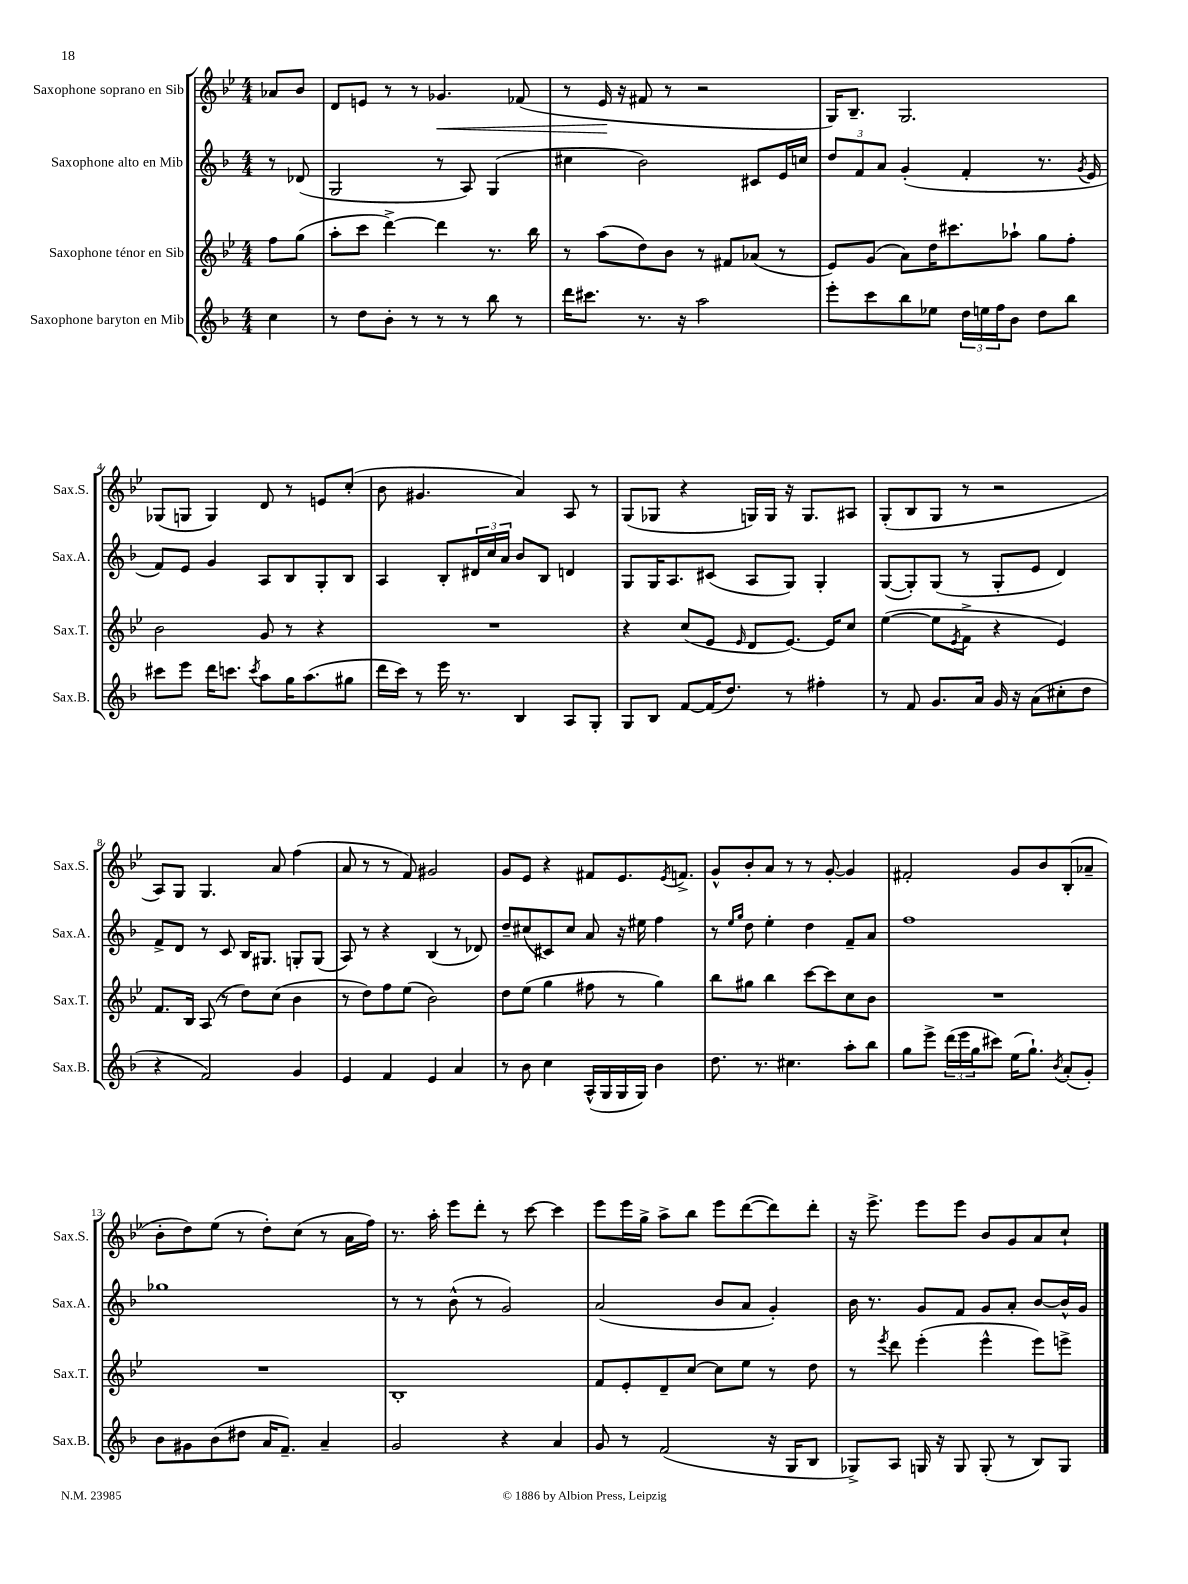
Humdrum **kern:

**kern	**kern	**kern	**kern	**dynam
*part4	*part3	*part2	*part1	*part1
*staff4	*staff3	*staff2	*staff1	*staff1
*I"Saxophone baryton en Mib	*I"Saxophone ténor en Sib	*I"Saxophone alto en Mib	*I"Saxophone soprano en Sib	*
*I'Sax.B.	*I'Sax.T.	*I'Sax.A.	*I'Sax.S.	*
*clefG2	*clefG2	*clefG2	*clefG2	*
*k[b-]	*k[b-e-]	*k[b-]	*k[b-e-]	*
*M4/4	*M4/4	*M4/4	*M4/4	*
=	=	=	=	=
4cc\	8ff\L	8r	8a-X/L	.
.	(8gg\J	(8d-X/	8b-/J	.
=1	=1	=1	=1	=1
8r	8aa'\L	2G/	8d/L	.
8dd\L	8ccc\J	.	8en/J	.
8b-'\J	[4ddd^\)	.	8r	.
8r	.	.	8r	.
!	!	!	!	!LO:HP:b
8r	4ddd\]	8r	4.g-X/	<
8r	.	8A/)	.	.
8bb-\	8.r	(4G/	.	.
8r	.	.	(8f-X/	.
.	16bb-\	.	.	.
=2	=2	=2	=2	=2
16ddd\KL	8r	4cc#X\	8r	.
8.ccc#X\J	.	.	.	.
.	(8aa\L	.	16e-/	.
.	.	.	16r	[
8.r	8dd\)	2b-\)	8f#X/	.
.	8b-\J	.	8r	.
16r	.	.	.	.
2aa\	8r	.	2r	.
.	8f#X/L	.	.	.
.	(8a-X/J	8c#X/L	.	.
.	8r	16e/L	.	.
.	.	16ccn/JJ	.	.
=3	=3	=3	=3	=3
8eee'\L	8e-/L)	12dd/L	16G/KL)	.
.	.	.	8.B-~/J	.
.	.	12f/	.	.
8ccc\	(8g/J	.	.	.
.	.	12a/J	.	.
8bb-\	8a\L)	(4g'/	2.G/	.
8ee-X\J	16dd\K	.	.	.
.	8.ccc#X\	.	.	.
24dd\LL	.	4f'/	.	.
24een\	.	.	.	.
24ff\J	.	.	.	.
8b-\J	8aa-X`\J	.	.	.
8dd\L	8gg\L	8.r	.	.
8bb-\J	8ff'\J	.	.	.
.	.	8qg/	.	.
.	.	16e/	.	.
!!LO:LB:g=z
=4	=4	=4	=4	=4
8ccc#X\L	2b-\	8f/L)	(8G-X/L	.
8eee\J	.	8e/J	8Gn/J	.
16ddd\KL	.	4g/	4G/)	.
8.cccn\J	.	.	.	.
8qccc/	.	.	.	.
8aa\L	8g/	8A/L	8d/	.
16gg\K	8r	8B-/	8r	.
(8.aa\	.	.	.	.
.	4r	8G'/	8en/L	.
8gg#X\J	.	8B-/J	(8cc'/J	.
=5	=5	=5	=5	=5
16ddd\LL	1r	4A/	8b-\	.
16ccc\JJ)	.	.	.	.
8r	.	.	4.g#X/	.
16eee\	.	8B-'/L	.	.
8.r	.	.	.	.
.	.	24d#X/L	.	.
.	.	24cc/	.	.
.	.	24a/JJ	.	.
4B-/	.	8b-/L	4a/)	.
.	.	8B-/J	.	.
8A/L	.	4dn/	8A/	.
8G'/J	.	.	8r	.
=6	=6	=6	=6	=6
8G/L	4r	8G/L	(8G/L	.
8B-/J	.	16G/K	8G-X/J	.
.	.	8.A/	.	.
[8f/L	(8cc/L	.	4r	.
(16f/K]	8e-/J	(8c#X/J	.	.
8.dd/J)	.	.	.	.
.	16qqe-/	.	.	.
.	8d/L	8A/L	16Gn/LL)	.
.	.	.	16G/JJ	.
8r	[8.e-/J)	8G/J)	16r	.
.	.	.	8.G/L	.
4ff#X'\	.	4G'/	.	.
.	16e-/KL]	.	.	.
.	8cc/J	.	8A#X/J	.
=7	=7	=7	=7	=7
8r	([4ee-\	([8G/L	(8G'/L	.
8f/	.	8G'/])	8B-/	.
8.g/L	8ee-\L]	(8G/J	8G/J	.
.	8qe-/	.	.	.
.	8f^\J	8r	8r	.
16a/Jk	.	.	.	.
16g/	4r	8G'/L	2r	.
16r	.	.	.	.
(8a\L	.	8e/J	.	.
8cc#X'\	4e-/)	4d/)	.	.
8dd\J	.	.	.	.
!!LO:LB:g=z
=8	=8	=8	=8	=8
4r	8.f/L	8f^/L	8A/L)	.
.	.	8d/J	8G/J	.
.	16B-/Jk	.	.	.
2f/)	(8A/	8r	4.G/	.
.	8r	8c/	.	.
.	8dd\L)	16B-/KL	.	.
.	.	8.G#X/J	.	.
.	(8cc\J	.	8a/	.
4g/	4b-\	8Gn'/L	(4ff\	.
.	.	(8G/J	.	.
=9	=9	=9	=9	=9
4e/	8r	8A/)	8a/	.
.	8dd\L)	8r	8r	.
4f/	8ff\	4r	8r	.
.	(8ee-\J	.	8f/)	.
4e/	2b-\)	(4B-/	2g#X/	.
4a/	.	8r	.	.
.	.	8d-X/)	.	.
=10	=10	=10	=10	=10
8r	8dd\L	8dd~/L	8g/L	.
8b-\	(8ee-\J	(8cc#X/	8e-/J	.
4cc\	4gg\	8c#X/)	4r	.
.	.	8cc#/J	.	.
(16A^^/LL	8ff#X\	8a/	8f#X/L	.
16G/	.	.	.	.
16G/	8r	16r	8.e-/	.
16G/JJ)	.	16ee#X\	.	.
4b-\	4gg\)	4ff\	.	.
.	.	.	8qe-/	.
.	.	.	8.fn^/J	.
=11	=11	=11	=11	=11
8.dd\	8bb-\L	8r	8g^^/L	.
.	.	16qqee/LL	.	.
.	.	16qqgg/JJ	.	.
.	8gg#X\J	8dd\	8b-'/	.
8.r	.	.	.	.
.	4bb-\	4ee'\	8a/J	.
4.cc#X\	.	.	8r	.
.	[8ccc\L	4dd\	8r	.
.	8ccc\]	.	[8g'/	.
8aa'\L	8cc\	8f~/L	4g/]	.
8bb-\J	8b-\J	8a/J	.	.
=12	=12	=12	=12	=12
8gg\L	1r	1ff	2f#X'/	.
8eee^\J	.	.	.	.
(24ddd\LL	.	.	.	.
24eee\	.	.	.	.
24gg\J	.	.	.	.
8ccc#X\J)	.	.	.	.
(16ee\KL	.	.	8g/L	.
8.gg`\J)	.	.	.	.
.	.	.	8b-/	.
8qb-/	.	.	.	.
(8a'/L	.	.	(8B-'/	.
8g'/J)	.	.	8a-X~/J	.
!!LO:LB:g=z
=13	=13	=13	=13	=13
8b-\L	1r	1gg-X	8b-'\L	.
8g#X\	.	.	8dd\)	.
(8b-\	.	.	(8ee-\J	.
8dd#X\J	.	.	8r	.
16a/KL	.	.	8dd'\L)	.
8.f~/J)	.	.	.	.
.	.	.	(8cc\J	.
4a~/	.	.	8r	.
.	.	.	16a\LL	.
.	.	.	16ff\JJ)	.
=14	=14	=14	=14	=14
2g/	1B-'	8r	8.r	.
.	.	8r	.	.
.	.	.	16aa'\	.
.	.	(8b-^^\	8eee-\L	.
.	.	8r	8ddd'\J	.
4r	.	2g/)	8r	.
.	.	.	[8ccc\	.
4a/	.	.	4ccc\]	.
=15	=15	=15	=15	=15
8g/	8f/L	(2a/	8eee-\L	.
8r	8e-'/	.	16eee-\L	.
.	.	.	16gg^\JJ	.
(2f/	8d~/	.	8aa^\L	.
.	[8cc/J	.	8bb-\J	.
.	8cc\L]	8b-/L	8eee-\L	.
.	8ee-\J	8a/J	([8ddd\	.
16r	8r	4g'/)	8ddd\])	.
16G/KL	.	.	.	.
8B-/J	8dd\	.	8ddd'\J	.
=16	=16	=16	=16	=16
8G-X^/L)	8r	16b-\	16r	.
.	.	8.r	8.eee-^\	.
.	8qeee-/	.	.	.
8A/J	8ddd\	.	.	.
16Gn/	(4eee-'\	8g/L	8eee-\L	.
16r	.	.	.	.
8G/	.	8f/J	8eee-\J	.
(8G'/	4eee-^^\	8g/L	8b-/L	.
8r	.	8a'/J	8g/	.
8B-/L)	8eee-\L)	[8b-/L	8a/	.
8G/J	8eeen^\J	16b-^^/L]	8cc`/J	.
.	.	16g/JJ	.	.
==	==	==	==	==
*-	*-	*-	*-	*-
